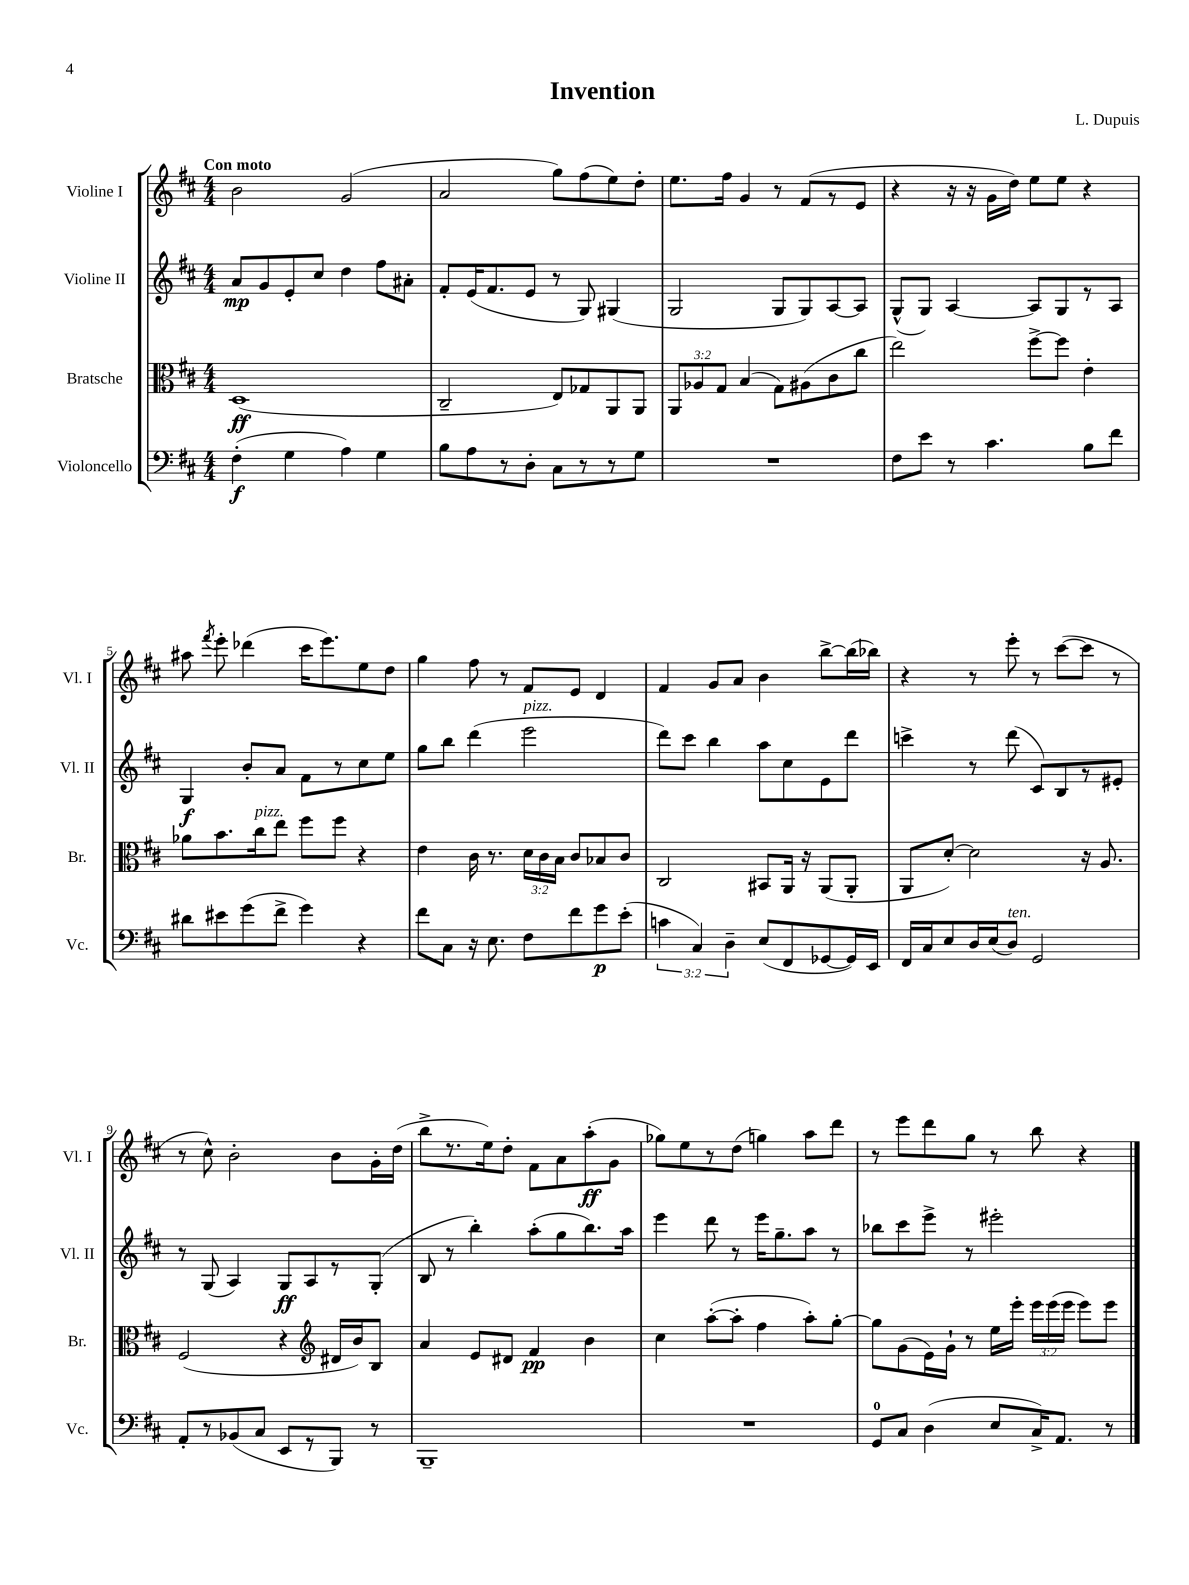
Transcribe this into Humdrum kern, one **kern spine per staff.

**kern	**dynam	**kern	**dynam	**kern	**dynam	**kern	**dynam
*part4	*part4	*part3	*part3	*part2	*part2	*part1	*part1
*staff4	*staff4	*staff3	*staff3	*staff2	*staff2	*staff1	*staff1
*I"Violoncello	*	*I"Bratsche	*	*I"Violine II	*	*I"Violine I	*
*I'Vc.	*	*I'Br.	*	*I'Vl. II	*	*I'Vl. I	*
*clefF4	*	*clefC3	*	*clefG2	*	*clefG2	*
*k[f#c#]	*	*k[f#c#]	*	*k[f#c#]	*	*k[f#c#]	*
*M4/4	*	*M4/4	*	*M4/4	*	*M4/4	*
=1	=1	=1	=1	=1	=1	=1	=1
!	!	!	!	!	!	!LO:TX:a:B:t=Con moto	!
(4F#'\	f	(1D	ff	8a/L	mp	2b\	.
.	.	.	.	8g/	.	.	.
4G\	.	.	.	8e'/	.	.	.
.	.	.	.	8cc#/J	.	.	.
4A\)	.	.	.	4dd\	.	(2g/	.
4G\	.	.	.	8ff#\L	.	.	.
.	.	.	.	8a#X'\J	.	.	.
=2	=2	=2	=2	=2	=2	=2	=2
8B\L	.	2C#~/	.	8f#'/L	.	2a/	.
8A\	.	.	.	(16e/K	.	.	.
.	.	.	.	8.f#/	.	.	.
8r	.	.	.	.	.	.	.
8D'\J	.	.	.	8e/J	.	.	.
8C#\L	.	8E/L)	.	8r	.	8gg\L)	.
8r	.	8G-X/	.	8G/)	.	(8ff#\	.
8r	.	8AA/	.	(4G#X/	.	8ee\)	.
8G\J	.	8AA/J	.	.	.	8dd'\J	.
=3	=3	=3	=3	=3	=3	=3	=3
1r	.	12AA/L	.	2G/	.	8.ee\L	.
.	.	12A-X/	.	.	.	.	.
.	.	12G/J	.	.	.	.	.
.	.	.	.	.	.	16ff#\Jk	.
.	.	(4B/	.	.	.	4g/	.
.	.	8G\L)	.	8G/L	.	8r	.
.	.	(8A#X\	.	8G/)	.	(8f#/L	.
.	.	8c#\	.	[8A/	.	8r	.
.	.	8cc#\J	.	8A/J]	.	8e/J	.
=4	=4	=4	=4	=4	=4	=4	=4
8F#\L	.	2ee\)	.	(8G^^/L	.	4r	.
8e\J	.	.	.	8G/J)	.	.	.
8r	.	.	.	[4A/	.	16r	.
.	.	.	.	.	.	16r	.
4.c#\	.	.	.	.	.	16g\LL	.
.	.	.	.	.	.	16dd\JJ)	.
.	.	[8ff#^\L	.	8A/L]	.	8ee\L	.
.	.	8ff#\J]	.	8G/	.	8ee\J	.
8B\L	.	4e'\	.	8r	.	4r	.
8f#\J	.	.	.	8A/J	.	.	.
!!LO:LB:g=z
=5	=5	=5	=5	=5	=5	=5	=5
8d#X\L	.	8a-X\L	.	4G/	f	8aa#X\	.
.	.	.	.	.	.	8qfff#/	.
8e#X\	.	8.b\	.	.	.	8eee'\	.
(8g\	.	.	.	8b'/L	.	(4ddd-X\	.
!	!	!LO:TX:a:i:t=pizz.	!	!	!	!	!
.	.	16cc#\k	.	.	.	.	.
8f#^\J	.	8ee\J	.	8a/J	.	.	.
4g\)	.	8ff#\L	.	8f#\L	.	16ccc#\KL	.
.	.	.	.	.	.	8.eee\)	.
.	.	8ff#\J	.	8r	.	.	.
4r	.	4r	.	8cc#\	.	8ee\	.
.	.	.	.	8ee\J	.	8dd\J	.
=6	=6	=6	=6	=6	=6	=6	=6
8f#\L	.	4e\	.	8gg\L	.	4gg\	.
8C#\J	.	.	.	8bb\J	.	.	.
16r	.	16c#\	.	(4ddd\	.	8ff#\	.
8.E\	.	8.r	.	.	.	.	.
.	.	.	.	.	.	8r	.
!	!	!	!	!LO:TX:a:i:t=pizz.	!	!	!
8F#\L	.	24d\LL	.	2eee\	.	8f#/L	.
.	.	24c#\	.	.	.	.	.
.	.	24B\JJ	.	.	.	.	.
8f#\	.	8c#/L	.	.	.	8e/J	.
8g\	p	8B-X/	.	.	.	4d/	.
(8e'\J	.	8c#/J	.	.	.	.	.
=7	=7	=7	=7	=7	=7	=7	=7
6cn\	.	2C#/	.	8ddd\L)	.	4f#/	.
.	.	.	.	8ccc#\J	.	.	.
6C#/)	.	.	.	.	.	.	.
.	.	.	.	4bb\	.	8g/L	.
6D~\	.	.	.	.	.	.	.
.	.	.	.	.	.	8a/J	.
(8E/L	.	8BB#X/L	.	8aa\L	.	4b\	.
8FF#/	.	16AA/Jk	.	8cc#\	.	.	.
.	.	16r	.	.	.	.	.
[8GG-X/	.	(8AA/L	.	8e\	.	[8bb^\L	.
16GG-/L])	.	8AA'/J	.	8ddd\J	.	(16bb\L]	.
16EE/JJ	.	.	.	.	.	16bb-X\JJ)	.
=8	=8	=8	=8	=8	=8	=8	=8
16FF#/LL	.	8AA/L	.	4cccn^\	.	4r	.
16C#/J	.	.	.	.	.	.	.
8E/	.	[8d'/J)	.	.	.	.	.
16D/L	.	2d\]	.	8r	.	8r	.
(16E/J	.	.	.	.	.	.	.
!LO:TX:a:i:t=ten.	!	!	!	!	!	!	!
8D/J)	.	.	.	(8ddd\	.	8eee'\	.
2GG/	.	.	.	8c#/L)	.	8r	.
.	.	.	.	8B/	.	([8ccc#\L	.
.	.	16r	.	8r	.	8ccc#\J]	.
.	.	8.A/	.	.	.	.	.
.	.	.	.	8e#X'/J	.	8r	.
!!LO:LB:g=z
=9	=9	=9	=9	=9	=9	=9	=9
8AA'/L	.	(2F#/	.	8r	.	8r	.
8r	.	.	.	(8G/	.	8cc#^^\)	.
(8BB-X/	.	.	.	4A/)	.	2b'\	.
8C#/J	.	.	.	.	.	.	.
8EE/L	.	4r	.	8G/L	ff	.	.
8r	.	.	.	8A/	.	.	.
*	*	*clefG2	*	*	*	*	*
8BBB/J)	.	16d#X/LL	.	8r	.	8b\L	.
.	.	16b/J)	.	.	.	.	.
8r	.	8B/J	.	(8G'/J	.	16g'\L	.
.	.	.	.	.	.	(16dd\JJ	.
=10	=10	=10	=10	=10	=10	=10	=10
1BBB~	.	4a/	.	8B/	.	8bb^\L	.
.	.	.	.	8r	.	8.r	.
.	.	8e/L	.	4bb'\)	.	.	.
.	.	.	.	.	.	16ee\k)	.
.	.	8d#X/J	.	.	.	8dd'\J	.
.	.	4f#/	pp	(8aa'\L	.	8f#\L	.
.	.	.	.	8gg\	.	8a\	.
.	.	4b\	.	8.bb\)	.	(8aa'\	ff
.	.	.	.	.	.	8g\J	.
.	.	.	.	16aa\Jk	.	.	.
=11	=11	=11	=11	=11	=11	=11	=11
1r	.	4cc#\	.	4eee\	.	8gg-X\L)	.
.	.	.	.	.	.	8ee\	.
.	.	([8aa'\L	.	8ddd\	.	8r	.
.	.	8aa'\J]	.	8r	.	(8dd\J	.
.	.	4ff#\	.	16eee\KL	.	4ggn\)	.
.	.	.	.	8.gg~\	.	.	.
.	.	8aa'\L)	.	8aa\J	.	8aa\L	.
.	.	[8gg'\J	.	8r	.	8ddd\J	.
=12	=12	=12	=12	=12	=12	=12	=12
8GG/L	.	8gg\L]	.	8bb-X\L	.	8r	.
8C#/J	.	(8g\	.	8ccc#\	.	8eee\L	.
(4D\	.	16e\L)	.	8eee^\J	.	8ddd\	.
.	.	16g`\JJ	.	.	.	.	.
.	.	8r	.	8r	.	8gg\J	.
8E/L	.	16ee\LL	.	2eee#X'\	.	8r	.
.	.	16eee'\JJ	.	.	.	.	.
16C#^/K)	.	24eee\LL	.	.	.	8bb\	.
.	.	(24eee\	.	.	.	.	.
8.AA/J	.	.	.	.	.	.	.
.	.	24eee\JJ	.	.	.	.	.
.	.	8eee\L)	.	.	.	4r	.
8r	.	8eee\J	.	.	.	.	.
==	==	==	==	==	==	==	==
*-	*-	*-	*-	*-	*-	*-	*-
